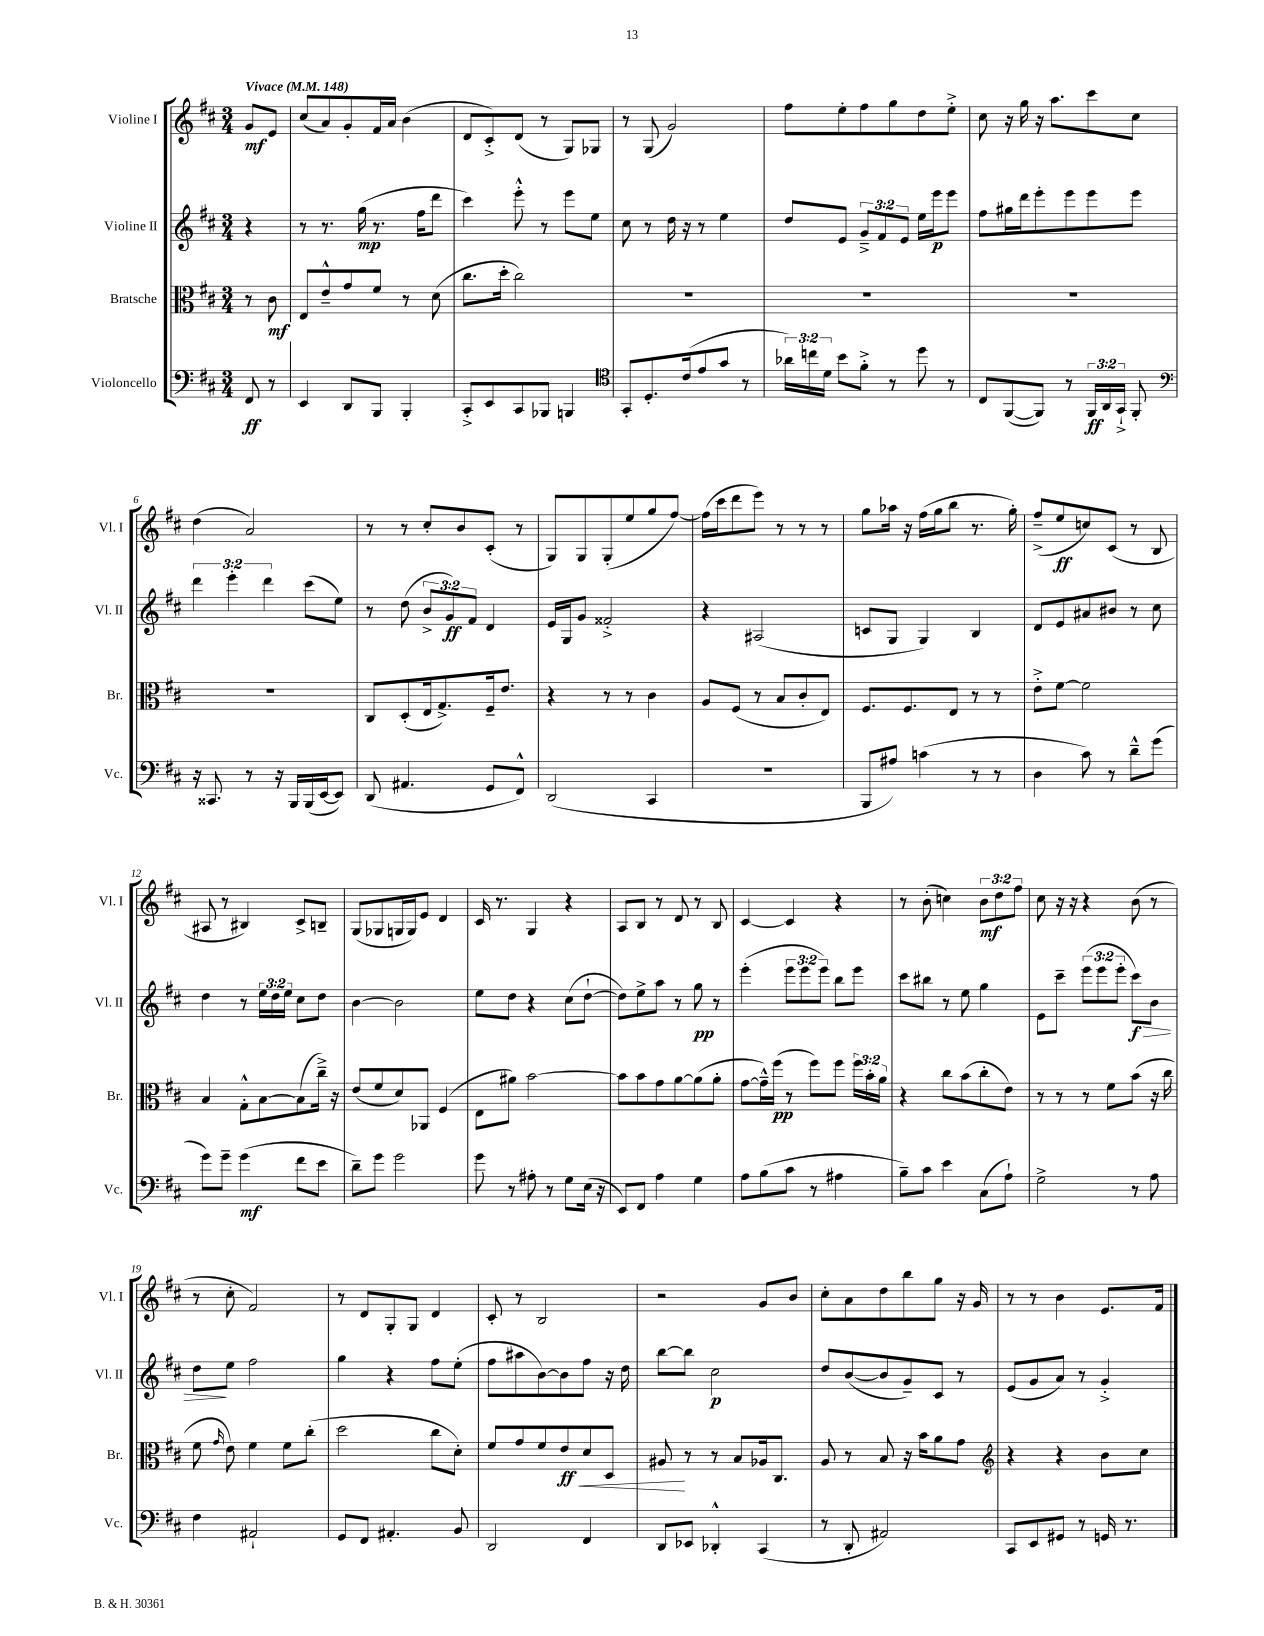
<<
\new StaffGroup <<
\new Staff = "s0" \with { instrumentName = "Violine I" shortInstrumentName = "Vl. I" } {
    \clef treble \key d \major \numericTimeSignature \time 3/4 \override Staff.TupletNumber.text = #tuplet-number::calc-fraction-text \partial 4 \tempo "Vivace" 4 = 148
    \autoBeamOff g'8[\mf e'8] |
    cis''8[( a'8) g'8-. fis'16 a'16] b'4( |
    d'8[ cis'8-.->) d'8]( r8 g8[) ges8] |
    r8 g8( g'2) |
    fis''8[ e''8-. fis''8 g''8 d''8 e''8]-.-> |
    cis''8 r16 g''16 r16 a''8.[ cis'''8 cis''8] |
    d''4( a'2) |
    r8 r8 cis''8[-. b'8 cis'8]-.( r8 |
    g8[) g8 g8-.( e''8 g''8 fis''8]~) |
    fis''16[( cis'''16 d'''8 e'''8]) r8 r8 r8 |
    g''8[ aes''16] r16 fis''16[( g''16 b''8] r8. g''16-.) |
    fis''8[--->( e''8\ff c''8) cis'8]( r8 b8 |
    ais8 r8 bis4) cis'8[-> b8]-- |
    g8[( ges8 g16 g16) e'8] d'4 |
    cis'16 r8. g4 r4 |
    a8[ b8] r8 d'8 r8 b8 |
    cis'4~ cis'4 r4 |
    r8 b'8-.( c''4) \tuplet 3/2 { b'8[\mf d''8 fis''8] } |
    cis''8 r16 r16 r4 b'8( r8 |
    r8 cis''8-. fis'2) |
    r8 d'8[ g8-. g8] d'4 |
    cis'8-. r8 b2 |
    r2 g'8[ b'8] |
    cis''8[-. a'8 d''8 b''8 g''8] r16 g'16 |
    r8 r8 b'4 e'8.[ fis'16] \bar "|." |
}
\new Staff = "s1" \with { instrumentName = "Violine II" shortInstrumentName = "Vl. II" } {
    \clef treble \key d \major \numericTimeSignature \time 3/4 \override Staff.TupletNumber.text = #tuplet-number::calc-fraction-text \partial 4
    \autoBeamOff r4 |
    r8 r8. g''16\mp( r8. fis''16[ d'''8] |
    cis'''4) e'''8-.-^ r8 e'''8[ e''8] |
    cis''8 r8 d''16 r16 r8 e''4 |
    d''8[ e'8] \tuplet 3/2 { g'8[---> fis'8 e'8] } e''16[ e'''16\p e'''8] |
    fis''8[ gis''16 d'''16 e'''8-. e'''8 e'''8 e'''8] |
    \tuplet 3/2 { d'''4 e'''4-. d'''4 } cis'''8[( e''8]) |
    r8 d''8( \tuplet 3/2 { b'8[-> g'8\ff) fis'8] } d'4 |
    e'16[ g16 g'8] fisis'2-.-> |
    r4 ais2( |
    c'8[ g8] g4) b4 |
    d'8[ e'8 ais'8 bis'8] r8 cis''8 |
    d''4 r8 \tuplet 3/2 { e''16[ d''16 e''16] } cis''8[ d''8] |
    b'4~ b'2 |
    e''8[ d''8] r4 cis''8[( d''8]~-! |
    d''8[) e''8-> a''8] r8 g''8\pp r8 |
    e'''4-.( \tuplet 3/2 { e'''8[ e'''8 e'''8]) } b''8[ e'''8] |
    cis'''8[ bis''8] r8 e''8 g''4 |
    e'8[ cis'''8]-- \tuplet 3/2 { e'''8[( e'''8 e'''8]-. } cis'''8[\f\>) b'8] |
    d''8[\! e''8] fis''2 |
    g''4 r4 fis''8[ e''8]-.( |
    fis''8[ ais''8 b'8~) b'8 fis''8] r16 d''16 |
    b''8[~ b''8] cis''2\p |
    d''8[ b'8~( b'8 g'8--) cis'8] r8 |
    e'8[( g'8 a'8]) r8 g'4-.-> \bar "|." |
}
\new Staff = "s2" \with { instrumentName = "Bratsche" shortInstrumentName = "Br." } {
    \clef alto \key d \major \numericTimeSignature \time 3/4 \override Staff.TupletNumber.text = #tuplet-number::calc-fraction-text \partial 4
    \autoBeamOff r8 cis'8\mf |
    e8[ e'8---^ g'8 fis'8] r8 d'8( |
    cis''8.[ d''16]-. cis''2) |
    R2. |
    R2. |
    R2. |
    R2. |
    cis8[ d8-.( e16 g8.->) fis16-- e'8.] |
    r4 r8 r8 cis'4 |
    a8[ fis8]( r8 b8[ cis'8-. e8]) |
    fis8.[ fis8. e8] r8 r8 |
    e'8[-.-> fis'8]~ fis'2 |
    b4 g8[-.-^ b8~ b8( cis''16]--->) r16 |
    e'8[( fis'8 d'8) aes,8] fis4( |
    e8[ ais'8]) b'2~ |
    b'8[ b'8 g'8 a'8~ a'8( a'8]-. |
    g'8[~ g'16---^) fis''16]\pp( r8 fis''8[) fis''8] \tuplet 3/2 { fis''16[ b'16-. a'16] } |
    r4 cis''8[ b'8( cis''8-. e'8]) |
    r8 r8 r8 fis'8[ b'8]( r16 cis''16 |
    fis'8 \grace { g'16 } e'8) fis'4 fis'8[ cis''8]-.( |
    d''2 cis''8[ d'8]-.) |
    fis'8[ g'8 fis'8 e'8\ff\< d'8 d8] |
    ais8\! r8 r8 b8[ aes16 cis8.] |
    a8 r8 b8 r16 b'16[ a'8 g'8] |
    \clef treble r4 r4 b'8[ cis''8] \bar "|." |
}
\new Staff = "s3" \with { instrumentName = "Violoncello" shortInstrumentName = "Vc." } {
    \clef bass \key d \major \numericTimeSignature \time 3/4 \override Staff.TupletNumber.text = #tuplet-number::calc-fraction-text \partial 4
    \autoBeamOff fis,8\ff r8 |
    e,4 d,8[ b,,8] b,,4-. |
    cis,8[-.-> e,8 cis,8 bes,,8] b,,4 |
    \clef tenor g,8[-. d8.-. cis'16( e'8 g'8] r8 |
    \tuplet 3/2 { aes'16[) c''16 d'16] } b'8[ fis'8]-.-> r8 d''8 r8 |
    cis8[ fis,8~( fis,8]) r8 \tuplet 3/2 { fis,16[\ff a,16 g,16]-!-> } fis,8-. |
    \clef bass r16 cisis,8. r8 r16 b,,16[ b,,16( e,16~ e,8]) |
    d,8( ais,4. g,8[ fis,8]-^) |
    d,2( cis,4 |
    R2. |
    b,,8[ ais8]) c'4( r8 r8 |
    d4 cis'8) r8 d'8[---^ g'8]( |
    g'8[) g'8]-- g'4\mf( fis'8[ e'8] |
    d'8[--) g'8] g'2 |
    g'8 r8 ais8-. r8 g8[ e16]( r16 |
    e,8[) fis,8] a4 g4 |
    a8[ b8( cis'8] r8 ais4 |
    b8[--) cis'8] e'4 cis8[( a8]-!) |
    g2-> r8 a8 |
    fis4 ais,2-! |
    g,8[ fis,8] ais,4.-. b,8 |
    d,2 fis,4 |
    d,8[ ees,8] des,4-.-^ cis,4( |
    r8 d,8-. ais,2) |
    cis,8[ e,8 gis,8] r8 g,16 r8. \bar "|." |
}
>>
>>
